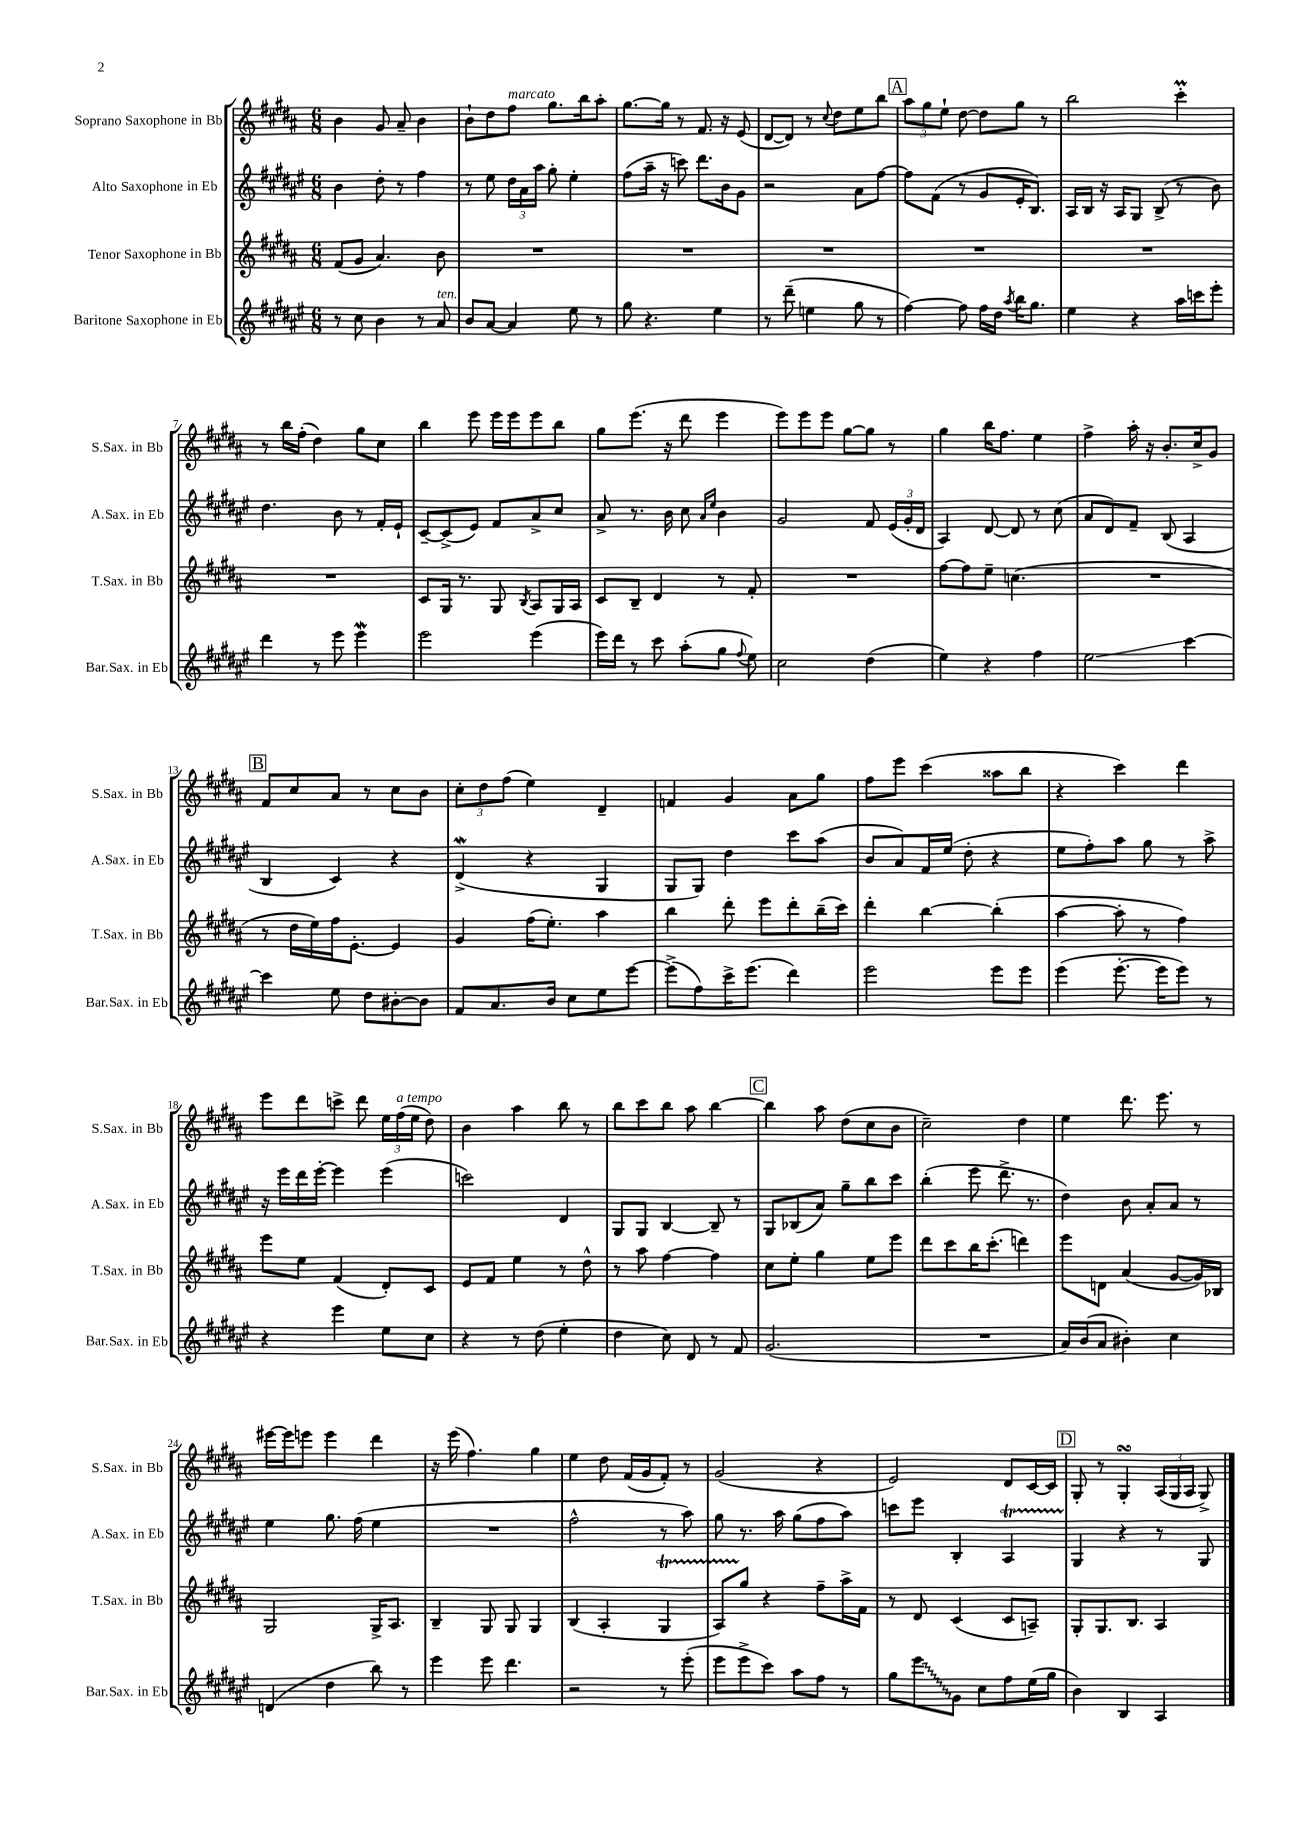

**kern	**kern	**kern	**kern
*staff4	*staff3	*staff2	*staff1
*clefG2	*clefG2	*clefG2	*clefG2
*k[f#c#g#d#a#e#]	*k[f#c#g#d#a#]	*k[f#c#g#d#a#e#]	*k[f#c#g#d#a#]
*M6/8	*M6/8	*M6/8	*M6/8
8r	(8f#	4b	4b
8cc#	8g#	.	.
4b	4.a#)	8dd#'	8g#
.	.	8r	8a#~
8r	.	4ff#	4b
8a#	8b	.	.
=	=	=	=
8b	2.r	8r	8b`
[8a#	.	8ee#	8dd#
4a#]	.	24dd#	8ff#
.	.	24a#	.
.	.	24aa#	.
.	.	8gg#'	8.gg#
8ee#	.	4ee#'	.
.	.	.	16bb
8r	.	.	8aa#'
=	=	=	=
8gg#	2.r	(8ff#	[8.gg#
4.r	.	16aa#~	.
.	.	16r	16gg#]
.	.	8ccc)	8r
.	.	8.ddd#	8.f#
4ee#	.	.	.
.	.	16b	16r
.	.	8g#	(8e
=	=	=	=
8r	2.r	2r	[8d#
(8ddd#~	.	.	8d#])
4ee	.	.	8r
.	.	.	8qqcc#
.	.	.	8dd#
8gg#	.	8a#	8ee
8r	.	[8ff#	8bb
=	=	=	=
[4ff#)	2.r	8ff#]	12aa#
.	.	.	12gg#
.	.	(8f#	.
.	.	.	12ee`
8ff#]	.	8r	[8dd#
16ff#	.	8g#	8dd#]
16dd#	.	.	.
8qaa#	.	.	.
16bb	.	16e#'	8gg#
8.gg#	.	8.B)	.
.	.	.	8r
=	=	=	=
4ee#	2.r	16A#	2bb
.	.	16B	.
.	.	16r	.
.	.	16A#	.
4r	.	8G#	.
.	.	(8B^	.
16aa#	.	8r	4ccc#'
16ccc	.	.	.
8eee#'	.	8b)	.
=	=	=	=
4ddd#	2.r	4.dd#	8r
.	.	.	16bb
.	.	.	(16ff#'
8r	.	.	4dd#)
8eee#	.	8b	.
4eee#	.	8r	8gg#
.	.	16f#'	8cc#
.	.	16e#`	.
=	=	=	=
2eee#	8c#	[8c#~	4bb
.	16G#	(8c#^]	.
.	8.r	.	.
.	.	8e#)	8eee
.	8G#	8f#	16eee
.	.	.	16eee
.	8qB	.	.
(4eee#	8A#	8a#^	8eee
.	16G#	8cc#	8bb
.	16A#	.	.
=	=	=	=
16eee#)	8c#	8a#^	8gg#
16ddd#	.	.	.
8r	8B~	8.r	(8.eee
8ccc#	4d#	.	.
.	.	16b	16r
(8aa#'	.	8cc#	8ddd#
.	.	16qqa#	.
.	.	16qqee#	.
8gg#	8r	4b	4eee
8qqff#	.	.	.
8ee#)	8f#'	.	.
=	=	=	=
2cc#	2.r	2g#	8eee)
.	.	.	8eee
.	.	.	8eee
.	.	.	[8gg#
(4dd#	.	8f#	8gg#]
.	.	(24e#	8r
.	.	24g#'	.
.	.	24d#	.
=	=	=	=
4ee#)	[8ff#	4A#)	4gg#
.	8ff#]	.	.
4r	8ee~	[8d#	16bb
.	.	.	8.ff#
.	(4.cc	8d#]	.
4ff#	.	8r	4ee
.	.	(8cc#	.
=	=	=	=
2ee#	2.r	8a#	4ff#^
.	.	8d#)	.
.	.	8f#~	16aa#'
.	.	.	16r
.	.	(8B	8.b'
[4ccc#	.	4A#	.
.	.	.	16cc#^
.	.	.	8g#
=	=	=	=
4ccc#]	8r	4B	8f#
.	16dd#	.	8cc#
.	16ee)	.	.
8ee#	16ff#	4c#)	8a#
.	[8.e'	.	.
8dd#	.	.	8r
[8b#'	4e]	4r	8cc#
8b#]	.	.	8b
=	=	=	=
8f#	4g#	(4d#^	12cc#'
.	.	.	12dd#
8.a#	.	.	.
.	.	.	(12ff#
.	(16ff#	4r	4ee)
16b	8.ee')	.	.
8cc#	.	.	.
8ee#	4aa#	4G#	4d#~
[8eee#	.	.	.
=	=	=	=
(8eee#^]	4bb	8G#	4f
8ff#)	.	8G#)	.
16ccc#^	8ddd#'	4dd#	4g#
(8.eee#	.	.	.
.	8eee	.	.
4ddd#)	8ddd#'	8ccc#	8a#
.	(16bb~	(8aa#	8gg#
.	16ccc#)	.	.
=	=	=	=
2eee#	4ddd#'	8b	8ff#
.	.	8a#)	8eee
.	[4bb	16f#	(4ccc#
.	.	(16ee#	.
.	.	8dd#'	.
8eee#	(4bb']	4r	8aa##
8eee#	.	.	8bb
=	=	=	=
(4eee#	[4aa#	8ee#	4r
.	.	8ff#')	.
[8.eee#'	8aa#']	8aa#	4ccc#)
.	8r	8gg#	.
16eee#]	.	.	.
8eee#)	4ff#)	8r	4ddd#
8r	.	8aa#^	.
=	=	=	=
4r	8eee	16r	8eee
.	.	16eee#	.
.	8ee	16ddd#	8ddd#
.	.	[16eee#'	.
4eee#	(4f#	4eee#]	8ccc^
.	.	.	8ddd#
8ee#	8d#')	(4eee#	24ee
.	.	.	(24ff#
.	.	.	24ee
8cc#	8c#	.	8dd#)
=	=	=	=
4r	8e	2ccc)	4b
.	8f#	.	.
8r	4ee	.	4aa#
(8dd#	.	.	.
4ee#'	8r	4d#	8bb
.	8dd#^^	.	8r
=	=	=	=
4dd#	8r	8G#	8bb
.	8aa#	8G#	8ccc#
8cc#)	[4ff#	[4B	8bb
8d#	.	.	8aa#
8r	4ff#]	8B~]	[4bb
8f#	.	8r	.
=	=	=	=
(2.g#	8cc#	8G#	4bb]
.	8ee'	(8B-	.
.	4gg#	8a#)	8aa#
.	.	8gg#~	(8dd#
.	8ee	8bb	8cc#
.	8eee	8ccc#	8b
=	=	=	=
2.r	8ddd#	(4bb'	2cc#~)
.	8ccc#	.	.
.	16bb	8eee#	.
.	(8.ccc#'	.	.
.	.	8.ddd#^	.
.	4ddd)	.	4dd#
.	.	8.r	.
=	=	=	=
16a#)	8eee	4dd#)	4ee
(16b	.	.	.
8a#	8d	.	.
4b#')	(4a#	8b	8.ddd#
.	.	8a#'	.
.	.	.	8.eee
4cc#	[8g#	8a#	.
.	16g#])	8r	8r
.	16B-	.	.
=	=	=	=
(4d	2G#	4ee#	[16eee#
.	.	.	16eee#]
.	.	.	8eee
4dd#	.	8.gg#	4eee
.	.	(16ff#	.
8bb)	16G#^	4ee#	4ddd#
.	8.A#	.	.
8r	.	.	.
=	=	=	=
4eee#	4B~	2.r	16r
.	.	.	(16eee
.	.	.	4.ff#)
8eee#	8G#	.	.
4.ddd#	8G#	.	.
.	4G#	.	4gg#
=	=	=	=
2r	(4B	2ff#^^	4ee
.	4A#'	.	8dd#
.	.	.	(16f#
.	.	.	16g#
8r	4G#	8r	8f#')
(8eee#'	.	8aa#)	8r
=	=	=	=
8eee#	8A#)	8gg#	(2g#
8eee#^	8gg#	8.r	.
8ccc#)	4r	.	.
.	.	16aa#	.
8aa#	.	(8gg#	.
8ff#	8ff#~	8ff#	4r
8r	16aa#^	8aa#)	.
.	16f#	.	.
=	=	=	=
8gg#	8r	8ccc	2e)
8eee#	8d#	8eee#	.
8g#	(4c#	4B'	.
8cc#	.	.	.
8ff#	8c#	4A#	8d#
(16ee#	8A~)	.	[16c#
16gg#	.	.	16c#]
=	=	=	=
4b)	8G#'	4G#	8G#'
.	8.G#	.	8r
4B	.	4r	4G#'
.	8.B	.	.
4A#	4A#	8r	(24A#
.	.	.	24G#
.	.	.	24A#
.	.	8G#	8G#^)
==	==	==	==
*-	*-	*-	*-
